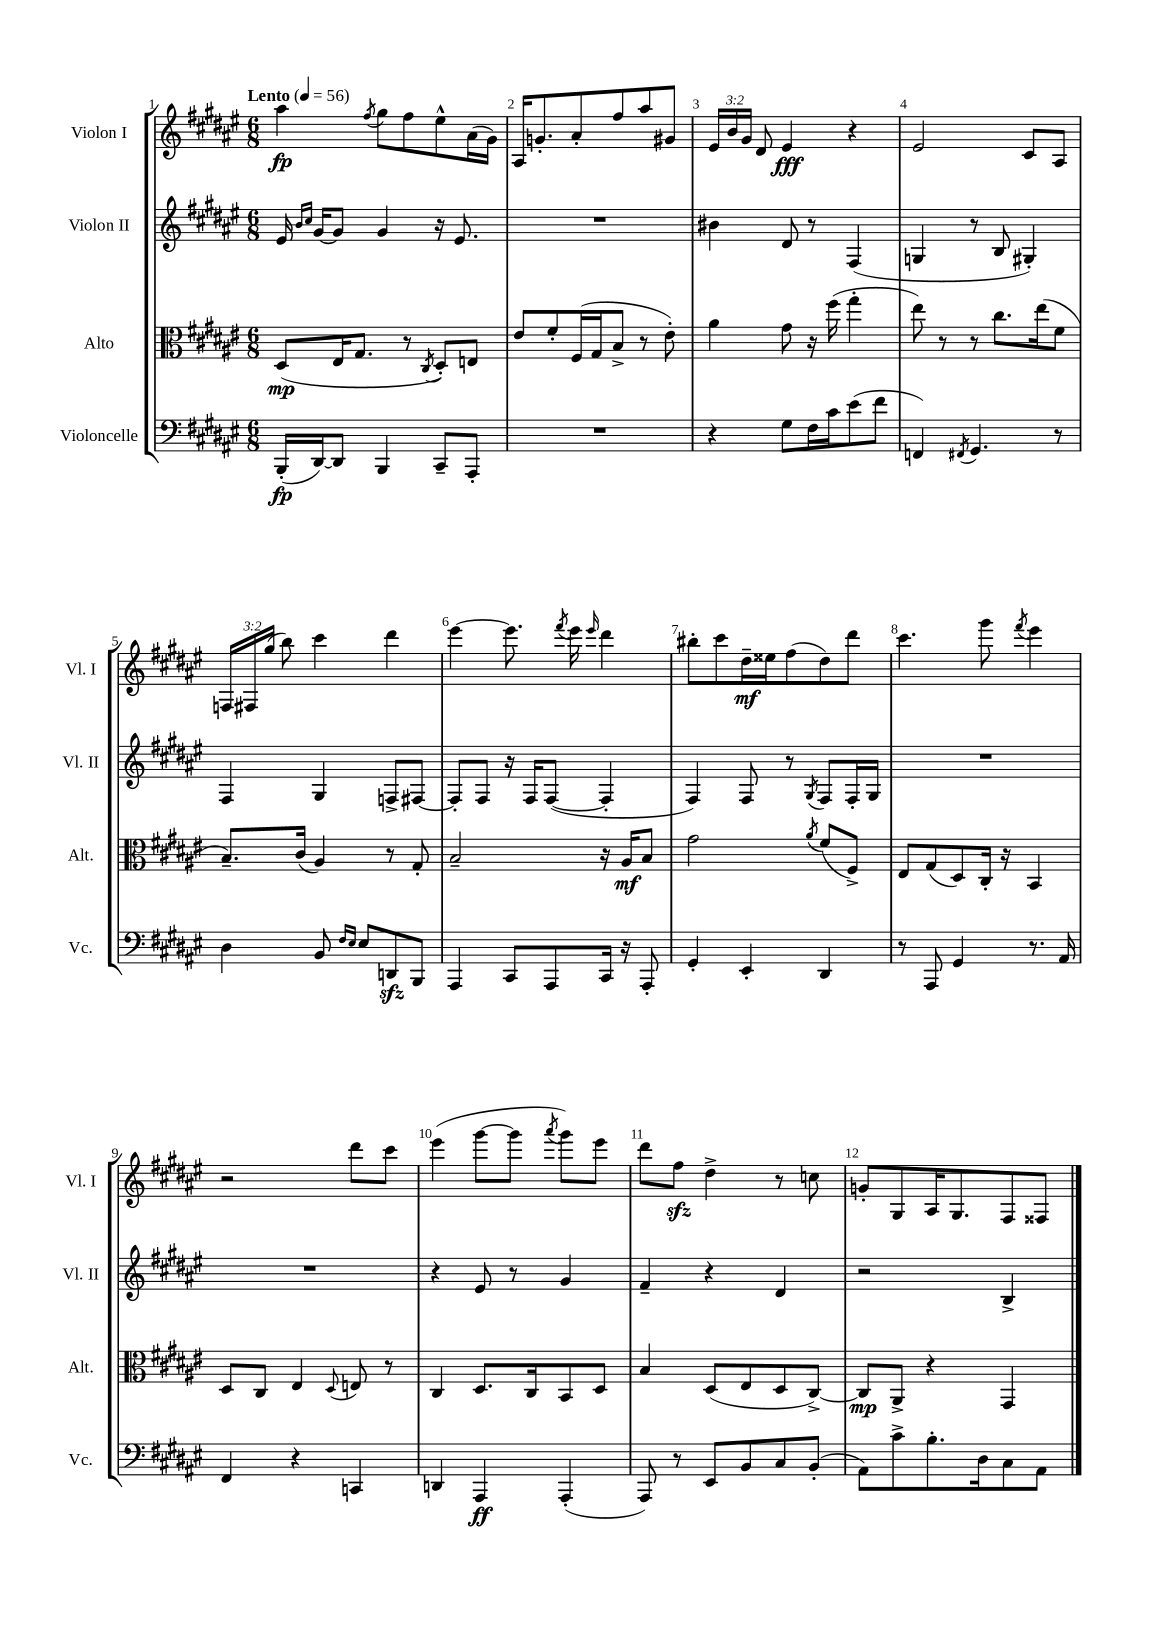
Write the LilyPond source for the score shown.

<<
\new StaffGroup <<
\new Staff = "s0" \with { instrumentName = "Violon I" shortInstrumentName = "Vl. I" } {
    \clef treble \key fis \major \numericTimeSignature \time 6/8 \override Staff.TupletNumber.text = #tuplet-number::calc-fraction-text \tempo "Lento" 4 = 56
    \autoBeamOff ais''4\fp \acciaccatura { fis''8 } gis''8[ fis''8 eis''8-^ ais'16( gis'16]) |
    ais16[ g'8.-. ais'8-. fis''8 ais''8 gis'8] |
    \tuplet 3/2 { eis'16[ b'16 gis'16] } dis'8 eis'4\fff r4 |
    eis'2 cis'8[ ais8] |
    \tuplet 3/2 { f16[ fis16 gis''16]( } b''8) cis'''4 dis'''4 |
    eis'''4~ eis'''8. \acciaccatura { fis'''8 } eis'''16 \grace { eis'''16 } dis'''4 |
    bis''8[-. cis'''8 dis''16--\mf eisis''16 fis''8( dis''8) dis'''8] |
    cis'''4. gis'''8 \acciaccatura { fis'''8 } eis'''4 |
    r2 dis'''8[ cis'''8] |
    eis'''4( gis'''8[~ gis'''8] \acciaccatura { ais'''8 } gis'''8[) eis'''8] |
    dis'''8[ fis''8]\sfz dis''4-> r8 c''8 |
    g'8[-. gis8 ais16 gis8. fis8 fisis8] \bar "|." |
}
\new Staff = "s1" \with { instrumentName = "Violon II" shortInstrumentName = "Vl. II" } {
    \clef treble \key fis \major \numericTimeSignature \time 6/8
    \autoBeamOff eis'16 \grace { b'16[ cis''16] } gis'16[~ gis'8] gis'4 r16 eis'8. |
    R2. |
    bis'4 dis'8 r8 fis4( |
    g4 r8 b8 gis4-.) |
    fis4 gis4 f8[-> fis8]~ |
    fis8[-. fis8] r16 fis16[ fis8]~( fis4-. |
    fis4) fis8 r8 \acciaccatura { gis8 } fis8[ fis16-. gis16] |
    R2. |
    R2. |
    r4 eis'8 r8 gis'4 |
    fis'4-- r4 dis'4 |
    r2 b4-> \bar "|." |
}
\new Staff = "s2" \with { instrumentName = "Alto" shortInstrumentName = "Alt." } {
    \clef alto \key fis \major \numericTimeSignature \time 6/8
    \autoBeamOff dis8[\mp( eis16 gis8.] r8 \acciaccatura { cis8 } dis8[-.) e8] |
    eis'8[ fis'8-. fis16( gis16 b8]-> r8 eis'8-.) |
    ais'4 gis'8 r16 fis''16( gis''4-. |
    eis''8) r8 r8 cis''8.[ eis''16( fis'8] |
    b8.[--) cis'16]( ais4) r8 gis8-. |
    b2-- r16 ais16[\mf b8] |
    gis'2 \acciaccatura { ais'8 } fis'8[( fis8]->) |
    eis8[ gis8( dis8) cis16]-. r16 b,4 |
    dis8[ cis8] eis4 \appoggiatura { dis8 } e8 r8 |
    cis4 dis8.[ cis16 b,8 dis8] |
    b4 dis8[( eis8 dis8 cis8]~->) |
    cis8[\mp ais,8]-> r4 gis,4 \bar "|." |
}
\new Staff = "s3" \with { instrumentName = "Violoncelle" shortInstrumentName = "Vc." } {
    \clef bass \key fis \major \numericTimeSignature \time 6/8
    \autoBeamOff b,,16[-.\fp( dis,16~) dis,8] b,,4 cis,8[-- ais,,8]-. |
    R2. |
    r4 gis8[ fis16 cis'16 eis'8( fis'8] |
    f,4) \acciaccatura { fis,8 } gis,4. r8 |
    dis4 b,8 \grace { fis16[ eis16] } eis8[ d,8\sfz b,,8] |
    ais,,4 cis,8[ ais,,8 cis,16] r16 ais,,8-. |
    gis,4-. eis,4-. dis,4 |
    r8 ais,,8 gis,4 r8. ais,16 |
    fis,4 r4 c,4 |
    d,4 ais,,4\ff ais,,4-.( |
    ais,,8) r8 eis,8[ b,8 cis8 b,8]-.( |
    ais,8[) cis'8-> b8.-. dis16 cis8 ais,8] \bar "|." |
}
>>
>>
\layout { \context { \Score \override BarNumber.break-visibility = ##(#f #t #t) barNumberVisibility = #all-bar-numbers-visible } }
